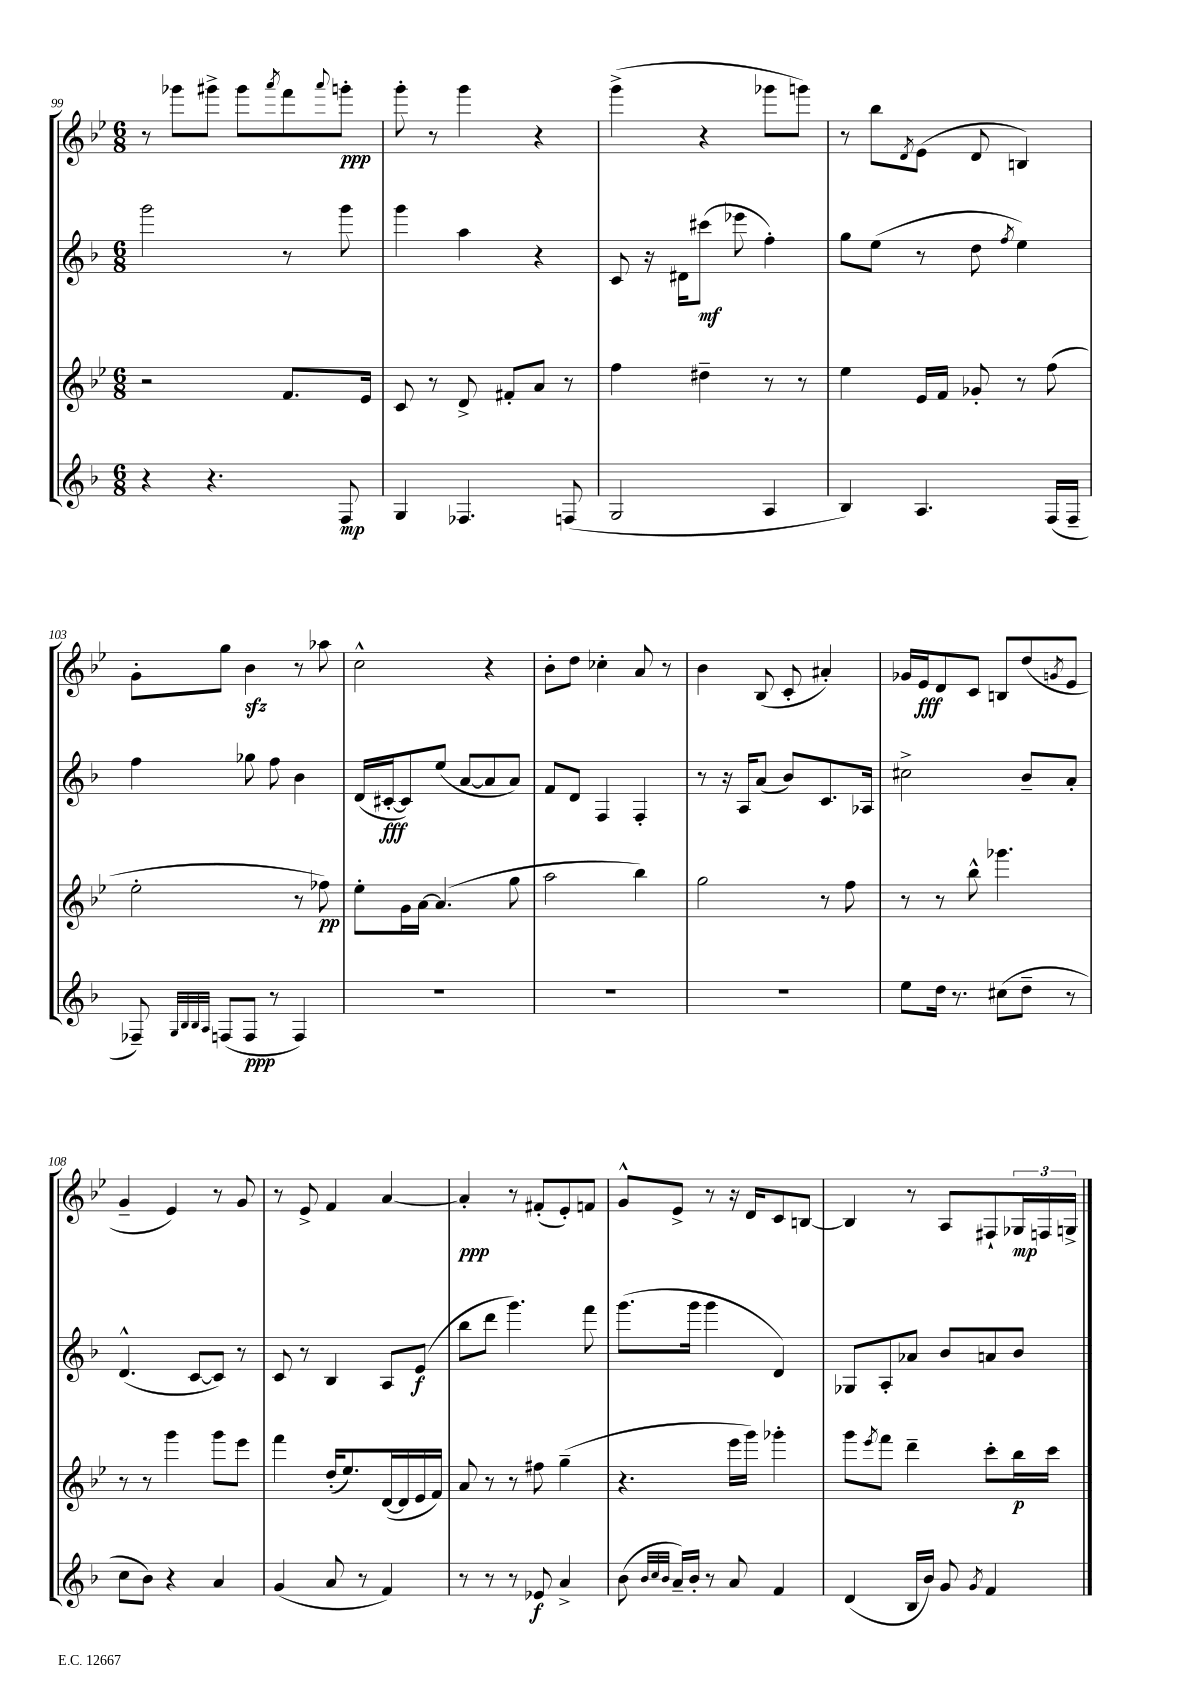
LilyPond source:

<<
\new StaffGroup <<
\new Staff = "s0" {
    \clef treble \key bes \major \numericTimeSignature \time 6/8
    r8 ges'''8 gis'''8-> gis'''8 \acciaccatura { a'''8 } f'''8 \appoggiatura { a'''8 } g'''8-.\ppp |
    g'''8-. r8 g'''4 r4 |
    g'''4->( r4 ges'''8 g'''8) |
    r8 bes''8 \acciaccatura { d'8 } ees'8( d'8 b4) |
    g'8-. g''8 bes'4\sfz r8 aes''8 |
    c''2-^ r4 |
    bes'8-. d''8 ces''4-. a'8 r8 |
    bes'4 bes8( c'8-. ais'4-.) |
    ges'16 ees'16\fff d'8 c'8 b8 d''8( \acciaccatura { g'8 } ees'8 |
    g'4-- ees'4) r8 g'8 |
    r8 ees'8-> f'4 a'4~ |
    a'4-.\ppp r8 fis'8-.( ees'8-.) f'8 |
    g'8-^ ees'8-> r8 r16 d'16 c'8 b8~ |
    b4 r8 a8 fis8-! \tuplet 3/2 { ges16\mp f16 g16-> } \bar "|." |
}
\new Staff = "s1" {
    \clef treble \key f \major \numericTimeSignature \time 6/8
    g'''2 r8 g'''8 |
    g'''4 a''4 r4 |
    c'8 r16 dis'16 cis'''8\mf( ees'''8 f''4-.) |
    g''8 e''8( r8 d''8 \acciaccatura { f''8 } e''4) |
    f''4 ges''8 f''8 bes'4 |
    d'16( cis'16~-.\fff cis'8) e''8( a'8~ a'8 a'8) |
    f'8 d'8 f4 f4-. |
    r8 r16 a16 a'8( bes'8) c'8. aes16 |
    cis''2-> bes'8-- a'8-. |
    d'4.-^( c'8~ c'8) r8 |
    c'8 r8 bes4 a8 e'8\f( |
    bes''8 d'''8 g'''4.) f'''8 |
    g'''8.( g'''16 g'''4 d'4) |
    ges8 a8-. aes'8 bes'8 a'8 bes'8 \bar "|." |
}
\new Staff = "s2" {
    \clef treble \key bes \major \numericTimeSignature \time 6/8
    r2 f'8. ees'16 |
    c'8 r8 d'8-> fis'8-. a'8 r8 |
    f''4 dis''4-- r8 r8 |
    ees''4 ees'16 f'16 ges'8-. r8 f''8( |
    ees''2-. r8 fes''8\pp) |
    ees''8-. g'16 a'16~ a'4.( g''8 |
    a''2 bes''4) |
    g''2 r8 f''8 |
    r8 r8 bes''8-^ ges'''4. |
    r8 r8 g'''4 g'''8 ees'''8 |
    f'''4 d''16-.( ees''8.) d'16~( d'16 ees'16 f'16) |
    a'8 r8 r8 fis''8 g''4--( |
    r4. ees'''16 g'''16) ges'''4-. |
    g'''8 \acciaccatura { ees'''8 } f'''8 d'''4-- c'''8-. bes''16\p c'''16 \bar "|." |
}
\new Staff = "s3" {
    \clef treble \key f \major \numericTimeSignature \time 6/8
    r4 r4. f8\mp |
    g4 fes4. f8( |
    g2 a4 |
    bes4) a4. f16( f16-- |
    fes8--) \grace { g32 bes32 bes32 a32 } f8( f8\ppp r8 f4) |
    R2. |
    R2. |
    R2. |
    e''8 d''16 r8. cis''8( d''8-- r8 |
    c''8 bes'8) r4 a'4 |
    g'4( a'8 r8 f'4) |
    r8 r8 r8 ees'8\f a'4-> |
    bes'8( \grace { bes'32 c''32 bes'32 } a'16--) bes'16-. r8 a'8 f'4 |
    d'4( bes16 bes'16) g'8 \acciaccatura { g'8 } f'4 \bar "|." |
}
>>
>>
\layout { \context { \Score currentBarNumber = #99 } }
